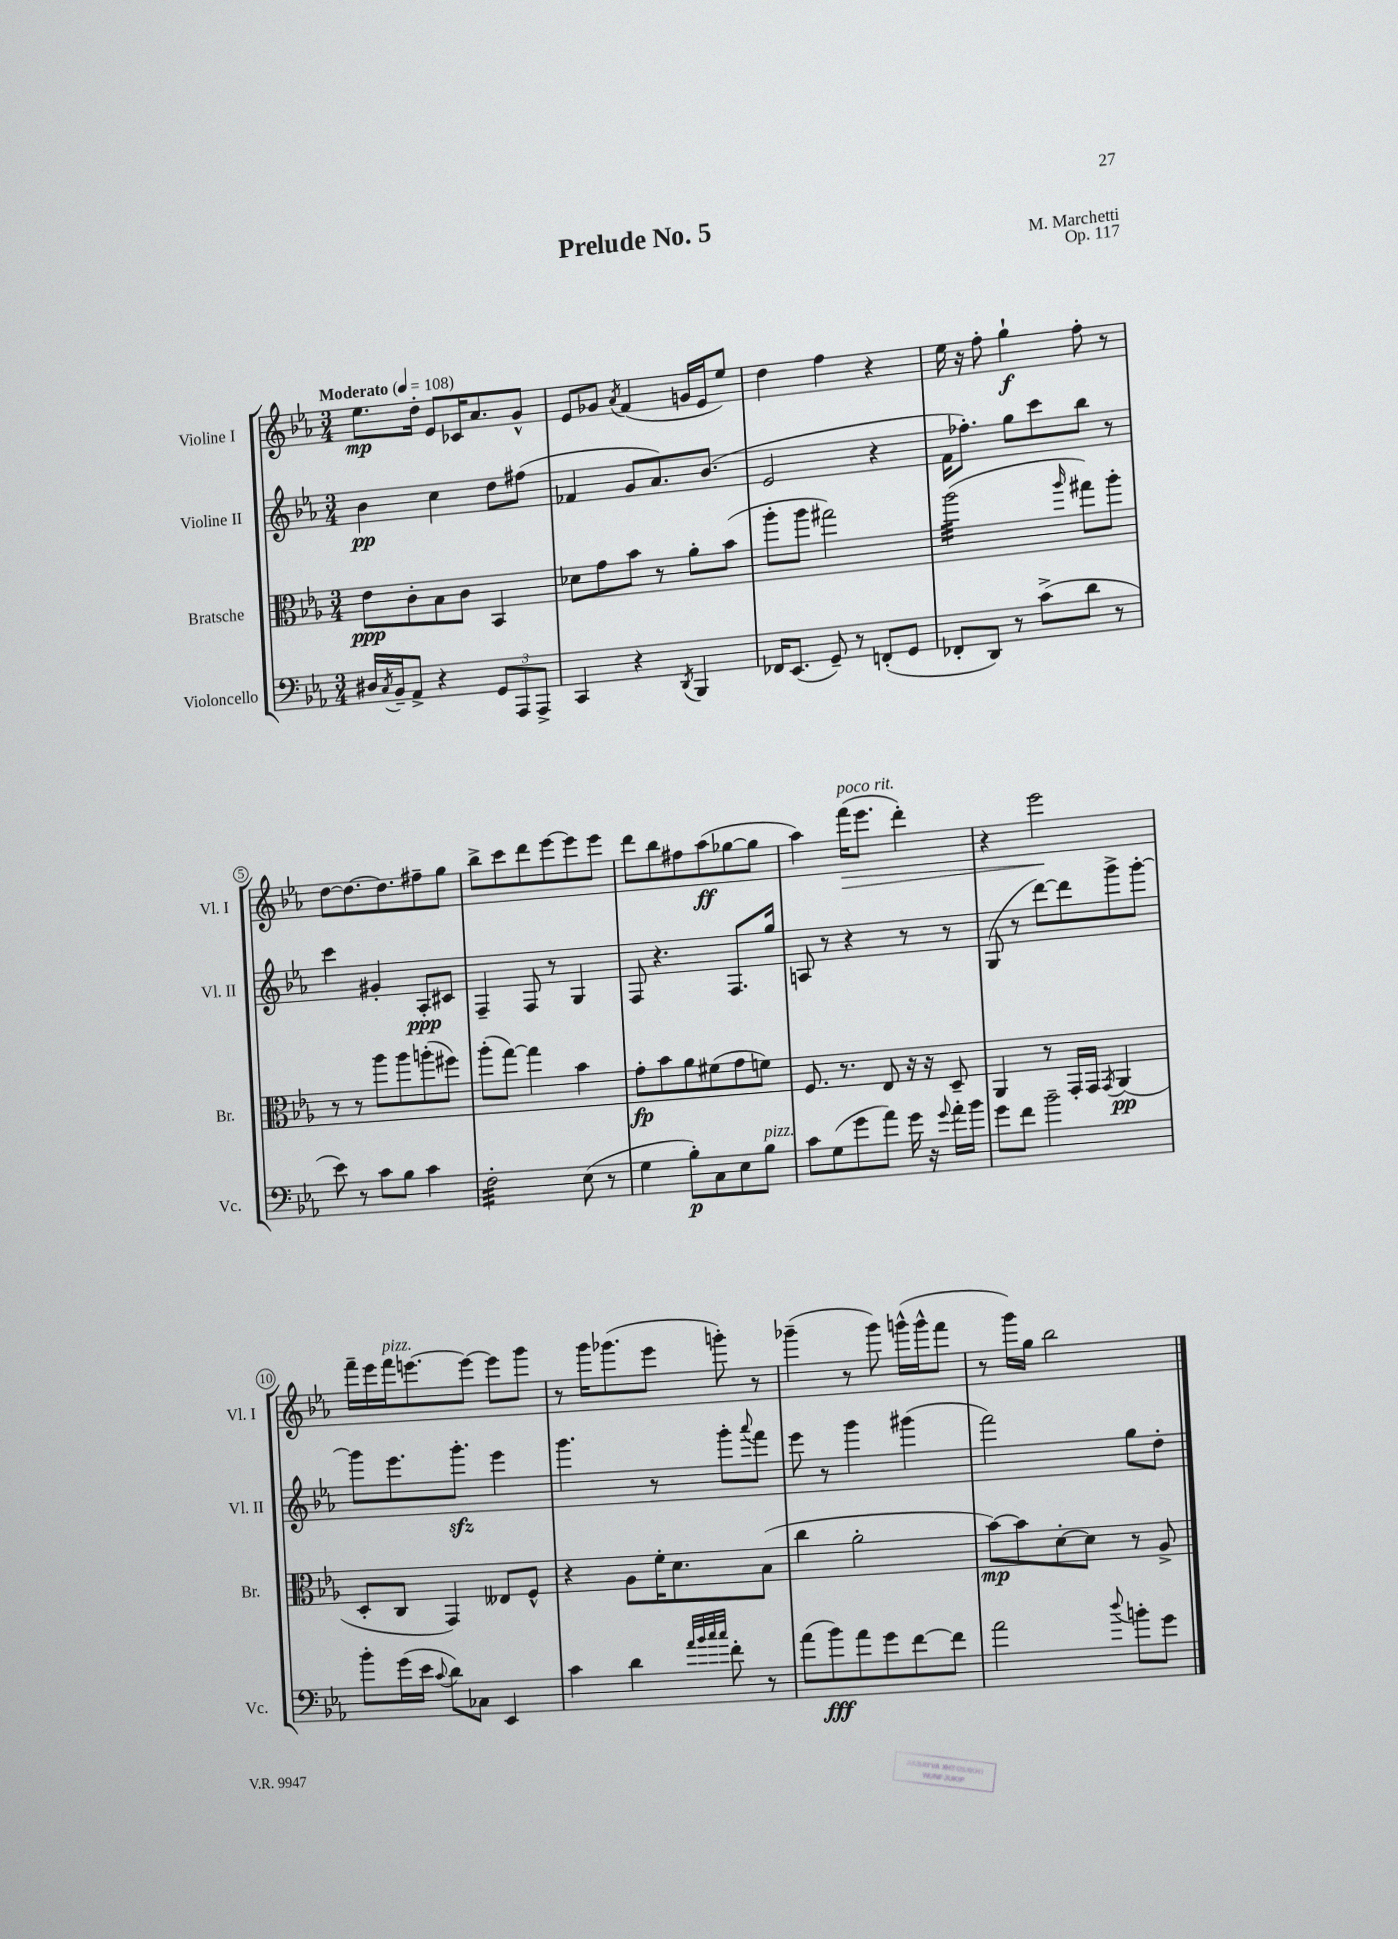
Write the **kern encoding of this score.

**kern	**kern	**kern	**kern
*staff4	*staff3	*staff2	*staff1
*clefF4	*clefC3	*clefG2	*clefG2
*k[b-e-a-]	*k[b-e-a-]	*k[b-e-a-]	*k[b-e-a-]
*M3/4	*M3/4	*M3/4	*M3/4
*MM108	*MM108	*MM108	*MM108
16D#	8e-	4b-	8.ee-
8qC	.	.	.
16BB-~	.	.	.
8AA-^	8c'	.	.
.	.	.	16dd'
4r	8B-	4cc	8e-
.	8c	.	16c-
.	.	.	8.a-
12GG	4BB-	8dd	.
12AAA-	.	.	.
.	.	(8ff#	8g^^
12AAA-^	.	.	.
=	=	=	=
4CC	8d-	4f-	8e-
.	8g	.	8g-
.	.	.	8qa-
4r	8b-	8g	(4f
.	8r	8.a-)	.
8qDD	.	.	.
4BBB-	8a-'	.	16g
.	.	(8.b-	16e-
.	(8b-	.	8ee-)
=	=	=	=
16FF-	8aa-'	2e-	4dd
(8.EE-	.	.	.
.	8aa-	.	.
8GG~)	2gg#)	.	4ff
8r	.	.	.
(8FF'	.	4r	4r
8GG	.	.	.
=	=	=	=
8FF-'	(2aa-	16f	16ee-
.	.	8.ff-')	16r
8DD)	.	.	8ff'
8r	.	8gg	4gg`
(8c^	.	8ccc	.
.	16qqaa-	.	.
8d	8gg#)	8bb-	8ff'
8r	8aa-'	8r	8r
=	=	=	=
8e-)	8r	4ccc	[8dd
8r	8r	.	8.dd_
8c	8aa-	4g#'	.
.	.	.	8.dd]
8B-	8aa-	.	.
4c	(8aa'	8A-'	8ff#~
.	8ff#)	8c#	8gg
=	=	=	=
2F'	(8aa-'	4F~	8bb-^
.	[8gg)	.	8ccc
.	4gg]	8F	8ddd
.	.	8r	[8eee-
(8E-	4b-	4G	8eee-]
8r	.	.	8eee-
=	=	=	=
4G	8g'	8F	8ddd
.	8b-	4.r	8bb-
8B-')	8a-	.	8ff#
8C	(8f#	.	(8aa-
8E-	8g	8.F	[8gg-
8B-	8f)	.	8gg-]
.	.	16gg	.
=	=	=	=
8c	8.F	8A	4aa-)
(8G	.	8r	.
.	8.r	.	.
8g	.	4r	(16fff
.	.	.	8.eee-
8a-)	8E-	.	.
16g	16r	8r	4ddd')
16r	16r	.	.
8qqg	.	.	.
16a-'	8D~	8r	.
16b-	.	.	.
=	=	=	=
8g	4AA-	(8G	4r
8f	.	8r	.
2b-~	8r	[8ddd)	2eee-
.	16GG'	8ddd]	.
.	16GG	.	.
.	8qGG	.	.
.	(4AA-	8ggg^	.
.	.	[8ggg'	.
=	=	=	=
8b-'	8D'	8ggg]	16fff~
.	.	.	16eee-
(16g	8C	8.eee-	16fff
16e-	.	.	[8.eee
8qqc	.	.	.
8d)	4GG)	.	.
.	.	8.ggg'	.
8C-	.	.	8eee_
4EE-	8E--	4eee-	8eee]
.	8F^^	.	8ggg
=	=	=	=
4c	4r	4.ggg	8r
.	.	.	16ggg
.	.	.	(8.ggg-
4d	8A-	.	.
.	16f'	8r	8eee-
.	8.d	.	.
32qqa-	.	.	.
32qqb-	.	.	.
32qqcc	.	.	.
32qqcc	.	.	.
8f'	.	8ggg'	8ggg')
.	.	8qqaaa-	.
8r	(8B-	8fff	8r
=	=	=	=
(8a-	4cc	8eee-	(4ggg-~
8b-)	.	8r	.
8a-	2a-'	4ggg	8r
8g	.	.	8ggg-)
[8f	.	(4ggg#	(16ggg^^
.	.	.	16ggg^^
8f]	.	.	8fff
=	=	=	=
2a-	[8b-)	2fff)	8r
.	8b-]	.	16ggg)
.	.	.	16gg
.	[8d'	.	2bb-
.	8d]	.	.
8qqdd	.	.	.
8b'	8r	8gg	.
8g	8A-^	8dd'	.
==	==	==	==
*-	*-	*-	*-
